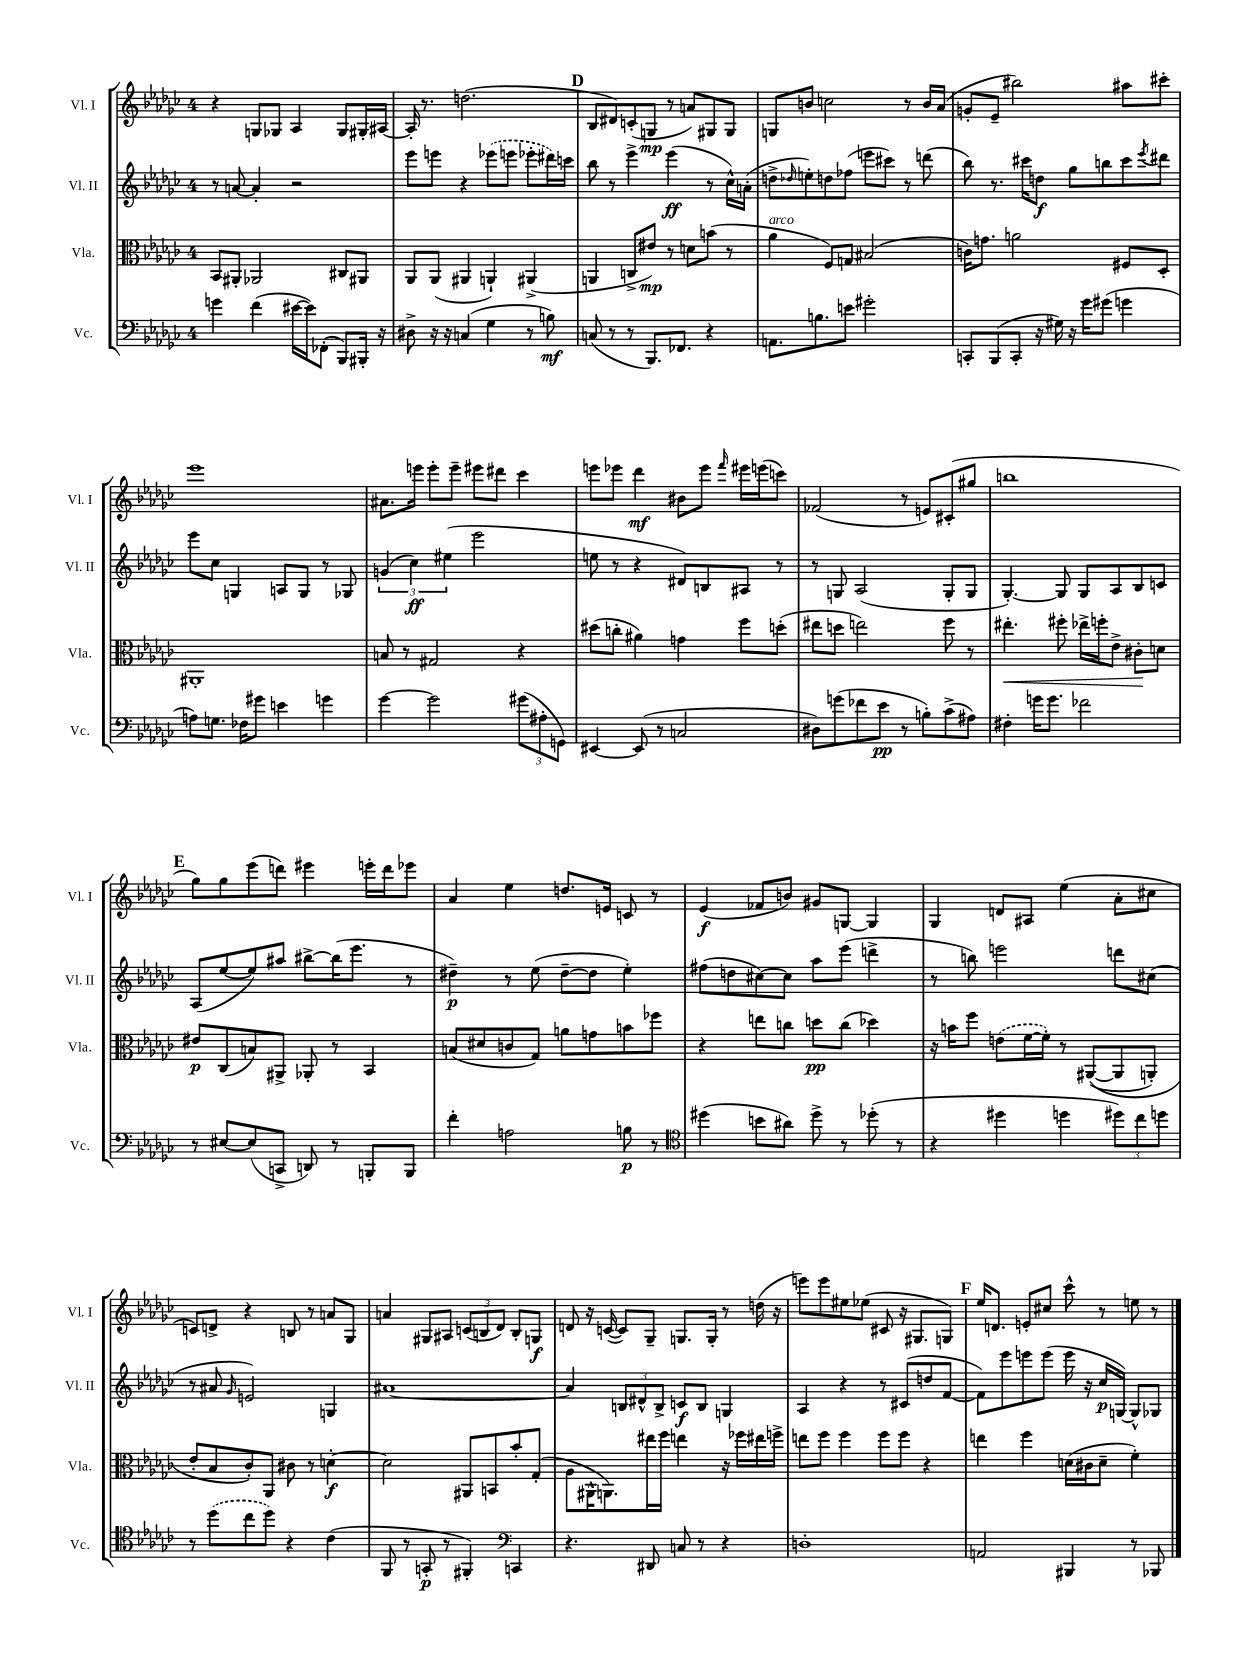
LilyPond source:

<<
\new StaffGroup <<
\new Staff = "s0" \with { instrumentName = "Vl. I" shortInstrumentName = "Vl. I" } {
    \clef treble \key ges \major \once \override Staff.TimeSignature.style = #'single-digit \time 4/4
    r4 g8 ges8 aes4 ges8 gis16-. ais16~ |
    ais16-. r8. d''2.( |
    \mark \markup { \bold "D" } bes8 dis'8) c'8-.( g8\mp r8 a'8) gis8 gis8 |
    g8 b'8 c''2 r8 b'16 aes'16( |
    g'8-. ees'8-- bis''2) ais''8 cis'''8-. |
    ees'''1 |
    ais'8. e'''16 e'''8-. e'''8-- eis'''8 dis'''8 ces'''4 |
    e'''8 ees'''8 des'''4\mf bis'8 ees'''8 \grace { f'''16 } eis'''16 e'''16( c'''8) |
    fes'2( r8 e'8) cis'8-.( gis''8 |
    b''1 |
    \mark \markup { \bold "E" } ges''8) ges''8 ees'''8( d'''8) eis'''4 e'''16-. d'''16 ees'''8 |
    aes'4 ees''4 d''8. e'16 c'8 r8 |
    ees'4\f( fes'8 b'8) gis'8 g8~ g4 |
    ges4 d'8 ais8 ees''4( aes'8-. cis''8 |
    c'8) d'8-> r4 b8 r8 a'8 ges8 |
    a'4 gis8 ais8 \tuplet 3/2 { c'8( b8 des'8) } b8-. g8\f |
    d'8 r16 c'16~( c'8) ges8-- g8. g16-. r8 d''16( r16 |
    e'''8) e'''8 eis''8 ees''8( cis'8 r16 gis8. g8) |
    \mark \markup { \bold "F" } ees''16 d'8. e'8-. cis''8 ces'''8-^ r8 e''8 r8 \bar "|." |
}
\new Staff = "s1" \with { instrumentName = "Vl. II" shortInstrumentName = "Vl. II" } {
    \clef treble \key ges \major \once \override Staff.TimeSignature.style = #'single-digit \time 4/4
    r8 a'8~ a'4-. r2 |
    ees'''8 e'''8 r4 \once \slurDashed ees'''8( e'''8 ees'''8-. dis'''16) c'''16 |
    \mark \markup { \bold "D" } bes''8 r8 ees'''4-> ees'''4\ff( r8 ces''16-^) a'16-.( |
    d''8-> \grace { des''16 } e''8-.) d''8 fes''8( e'''8 cis'''8) r8 d'''8( |
    bes''8) r8. cis'''16 d''8\f ges''8 b''8 cis'''8 \acciaccatura { ees'''8 } dis'''8 |
    ees'''8 ces''8 g4 a8 g8 r8 ges8 |
    \tuplet 3/2 { g'4( ces''4\ff) eis''4( } ees'''2 |
    e''8 r8 r4 dis'8) b8 ais8 r8 |
    r8 g8 aes2( g8-. g8 |
    ges4.~-.) ges8 ges8 aes8 bes8 c'8 |
    \mark \markup { \bold "E" } aes8( ees''8~ ees''8) ais''8 bis''8~-> bis''16( ees'''8. r8 |
    dis''4--\p) r8 ees''8( dis''8~-- dis''8 ees''4-.) |
    fis''8( d''8 cis''8~) cis''8 aes''8 ees'''8( d'''4-> |
    r8 b''8) e'''2 d'''8 cis''8( |
    r8 ais'8 \grace { ges'16 } e'2) g4 |
    ais'1~ |
    ais'4 \tuplet 3/2 { b8 dis'8-^ b8-> } c'8\f b8 g4 |
    aes4 r4 r8 cis'8( d''8 f'8~ |
    \mark \markup { \bold "F" } f'8) ees'''8 e'''8 e'''8( e'''16 r16 ces''16\p g16~) g8-^ ges8 \bar "|." |
}
\new Staff = "s2" \with { instrumentName = "Vla." shortInstrumentName = "Vla." } {
    \clef alto \key ges \major \once \override Staff.TimeSignature.style = #'single-digit \time 4/4
    bes,8 ais,8-. aes,2 cis8 ais,8 |
    aes,8 aes,8( ais,4 a,4-!) ais,4->( |
    \mark \markup { \bold "D" } a,4 c8-> eis'8\mp) r8 d'8 b'8( r8 |
    aes'4^\markup { \italic "arco" } f8) g8 bis2( |
    c'16) g'8. a'2 fis8 des8-. |
    ais,1-. |
    b8 r8 gis2 r4 |
    dis''8( c''8-. ais'4) g'4 f''8 d''8-.( |
    eis''8 d''8 e''2) f''8 r8 |
    eis''4.-.\< fis''8-. ees''16-> f''16-. ees'8-> cis'8-.\! d'8 |
    \mark \markup { \bold "E" } eis'8\p ces8( b8) ais,8-> aes,8-. r8 bes,4 |
    b8( dis'8 c'8 ges8) a'8 g'8 b'8 fes''8 |
    r4 e''8 c''8 d''8\pp c''8( des''4) |
    r16 b'16 f''8 \once \slurDashed e'8( f'16~ f'16-.) r8 ais,8~(\( ais,8 a,8-.) |
    ees'8-. bes8 ces'8-.\) aes,8 cis'8 r8 d'4~-.\f |
    d'2 ais,8 b,8 bes'8-. ges8-.( |
    aes8 ais,16-^ a,8.) eis''16 f''16 e''4 r16 fes''16 eis''16 f''16-> |
    e''8 f''8 f''4 f''8 f''8 r4 |
    \mark \markup { \bold "F" } e''4 f''4 d'16( cis'16 d'8-- f'4-.) \bar "|." |
}
\new Staff = "s3" \with { instrumentName = "Vc." shortInstrumentName = "Vc." } {
    \clef bass \key ges \major \once \override Staff.TimeSignature.style = #'single-digit \time 4/4
    g'4 f'4( eis'16~ eis'16) fes,8-.( bes,,8) bis,,16-. r16 |
    dis8-> r16 r16 c4( ges4 r8 b8\mf) |
    \mark \markup { \bold "D" } c8( r8 r8 bes,,8.) fes,8. r4 |
    a,8. b8. e'8 gis'2-. |
    c,8-. bes,,8( c,8-. r16 gis16) r16 ges'16 gis'8( g'4 |
    a8) g8. fes16 gis'8 e'4 g'4 |
    ges'4~ ges'2 \tuplet 3/2 { gis'8( ais8-. g,8) } |
    eis,4~ eis,8( r8 c2 |
    dis8) g'8( fes'8 ees'8\pp r8 b8-.) ces'8->( ais8) |
    fis4-. g'16 g'8. fes'2 |
    \mark \markup { \bold "E" } r8 eis8~ eis8( c,8-> d,8) r8 b,,8-. b,,8 |
    f'4-. a2 b8\p r8 |
    \clef tenor dis''4( b'8 ais'8) dis''8-> r8 des''8-.( r8 |
    r4 dis''4 d''4 \tuplet 3/2 { dis''8) ces''8 d''8 } |
    r8 \once \slurDashed des''8( ces''8 des''8) r4 ces'4( |
    f,8 r8 g,8-.\p r8 fis,4-.) \clef bass c,4 |
    r4. dis,8 c8 r8 r4 |
    d1-. |
    \mark \markup { \bold "F" } a,2 bis,,4 r8 bes,,8 \bar "|." |
}
>>
>>
\layout { \context { \Score \remove "Bar_number_engraver" } }
